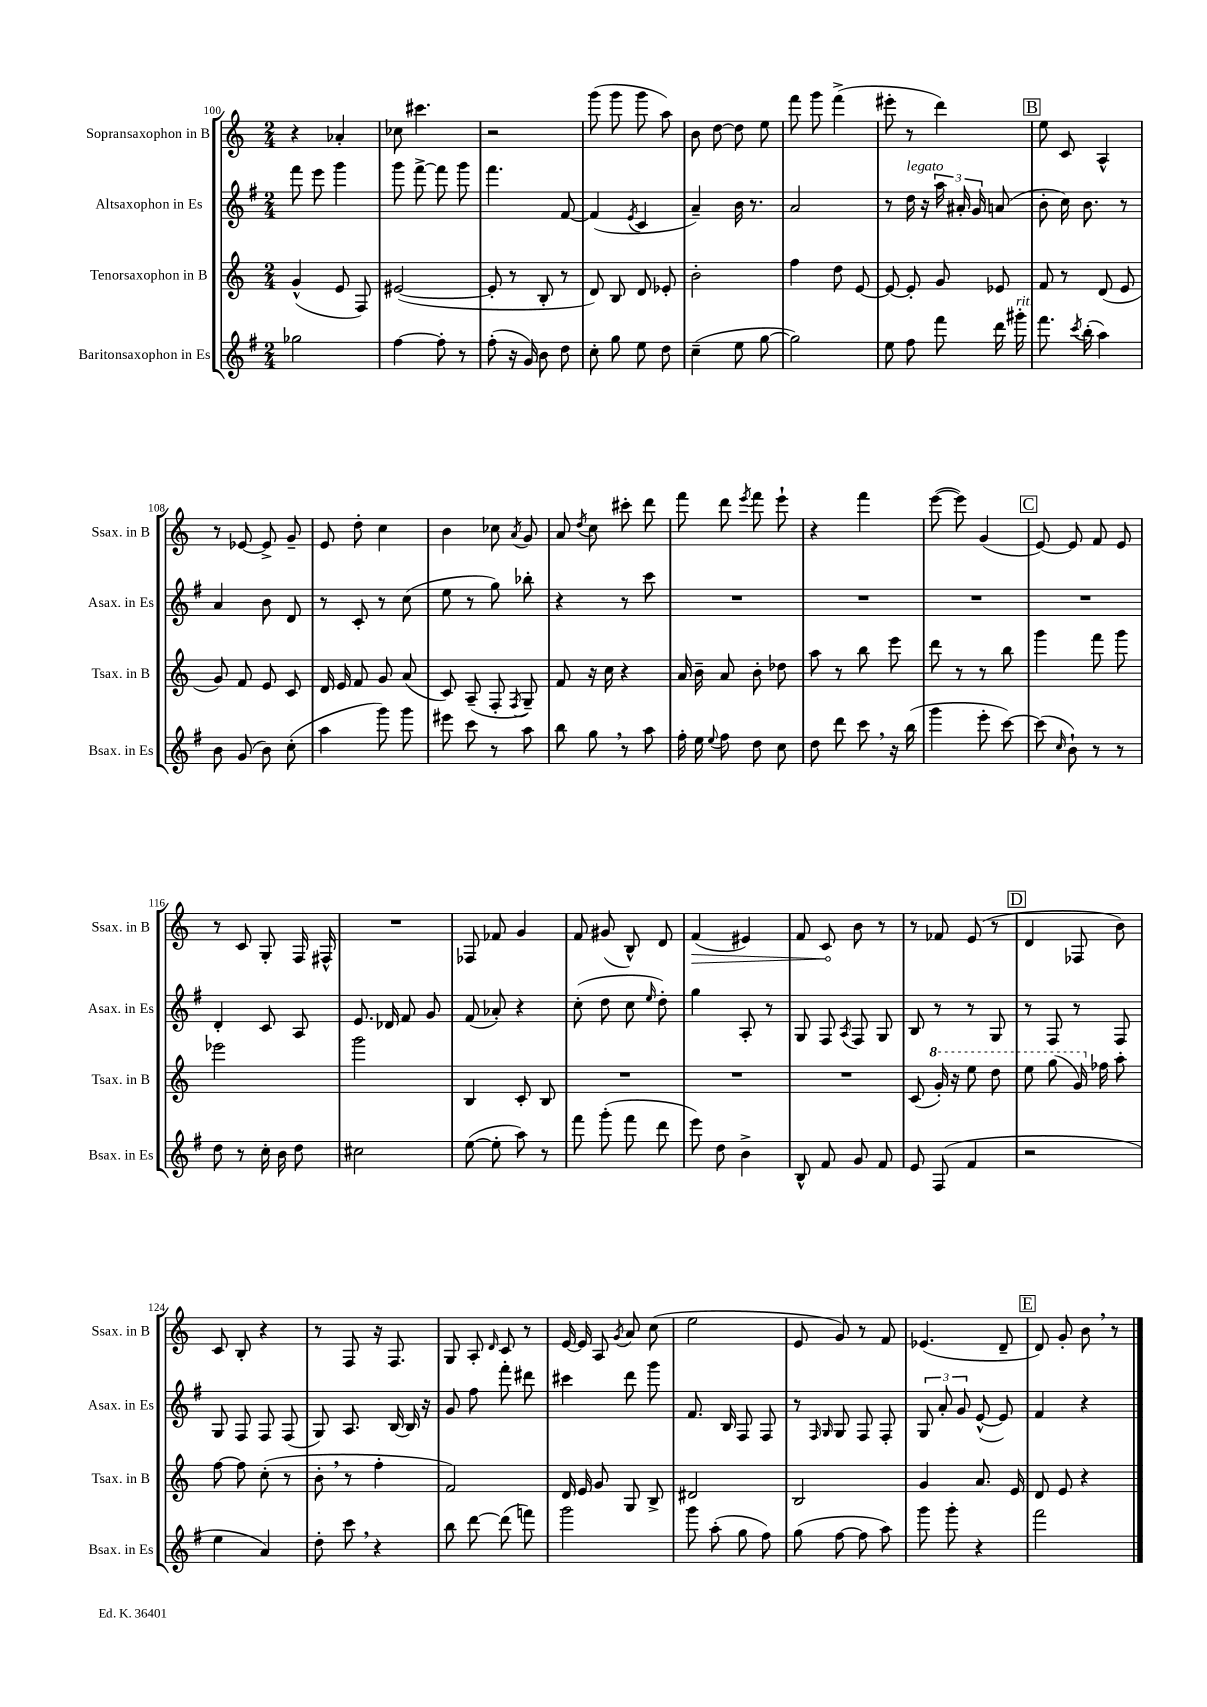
<<
\new StaffGroup <<
\new Staff = "s0" \with { instrumentName = "Sopransaxophon in B" shortInstrumentName = "Ssax. in B" } {
    \clef treble \key c \major \numericTimeSignature \time 2/4
    \autoBeamOff r4 aes'4-. |
    ces''8 cis'''4. |
    r2 |
    g'''8( g'''8 g'''8 a''8) |
    b'8 d''8~ d''8 e''8 |
    f'''8 g'''8 f'''4->( |
    eis'''8-. r8 d'''4) |
    \mark \markup { \box "B" } e''8 c'8 a4-^ |
    r8 ees'8~ ees'8-> g'8-- |
    e'8 d''8-. c''4 |
    b'4 ces''8 \acciaccatura { a'8 } g'8 |
    a'8 \acciaccatura { d''8 } c''8 cis'''8-. d'''8 |
    f'''8 d'''8 \acciaccatura { e'''8 } f'''8 e'''8-! |
    r4 f'''4 |
    e'''8~( e'''8) g'4( |
    \mark \markup { \box "C" } e'8~) e'8 f'8 e'8 |
    r8 c'8 g8-. f16 fis16-^ |
    R2 |
    fes8 fes'8 g'4 |
    f'8 gis'8( b8-^) d'8 |
    \once \override Hairpin.circled-tip = ##t f'4\>( eis'4) |
    f'8 c'8\! b'8 r8 |
    r8 fes'8 e'8( r8 |
    \mark \markup { \box "D" } d'4 fes8 b'8) |
    c'8 b8-. r4 |
    r8 f8 r16 f8. |
    g8 a8-. \grace { d'16 } c'8 r8 |
    e'16~ e'16 a8 \acciaccatura { g'8 } a'8 c''8( |
    e''2 |
    e'8 g'8) r8 f'8 |
    ees'4.( d'8-- |
    \mark \markup { \box "E" } d'8) g'8-. b'8 \breathe r8 \bar "|." |
}
\new Staff = "s1" \with { instrumentName = "Altsaxophon in Es" shortInstrumentName = "Asax. in Es" } {
    \clef treble \key g \major \numericTimeSignature \time 2/4
    \autoBeamOff fis'''8 e'''8 g'''4 |
    g'''8 fis'''8~-> fis'''8 g'''8 |
    fis'''4. fis'8~ |
    fis'4( \acciaccatura { e'8 } c'4 |
    a'4--) b'16 r8. |
    a'2 |
    r8 d''16^\markup { \italic "legato" } r16 \tuplet 3/2 { a''16 ais'16-. g'16 } a'8( |
    \mark \markup { \box "B" } b'8-. c''16) b'8. r8 |
    a'4 b'8 d'8 |
    r8 c'8-. r8 c''8( |
    e''8 r8 g''8) bes''8-. |
    r4 r8 c'''8 |
    R2 |
    R2 |
    R2 |
    \mark \markup { \box "C" } R2 |
    d'4-. c'8 a8 |
    e'8. des'16 fis'8 g'8 |
    fis'8( aes'8-.) r4 |
    c''8-.( d''8 c''8 \grace { e''16 } d''8-.) |
    g''4 a8-. r8 |
    g8 fis8 \acciaccatura { a8 } fis8 g8 |
    b8 r8 r8 g8 |
    \mark \markup { \box "D" } r8 fis8 r8 fis8 |
    g8 fis8 fis8 fis8( |
    g8) a8. b16~ b16 r16 |
    g'8 fis''8 fis'''8-. dis'''8 |
    cis'''4 d'''8 g'''8 |
    fis'8. b16 fis8 fis8 |
    r8 \grace { fis16 g16 } g8 fis8 fis8-. |
    \tuplet 3/2 { g8 a'8-. g'8 } e'8~-^( e'8) |
    \mark \markup { \box "E" } fis'4 r4 \bar "|." |
}
\new Staff = "s2" \with { instrumentName = "Tenorsaxophon in B" shortInstrumentName = "Tsax. in B" } {
    \clef treble \key c \major \numericTimeSignature \time 2/4
    \autoBeamOff g'4-^( e'8 f8) |
    eis'2~( |
    eis'8-. r8 b8-. r8 |
    d'8) b8 d'8 ees'8-. |
    b'2-. |
    f''4 d''8 e'8~ |
    e'8~ e'8-. g'8 ees'8 |
    \mark \markup { \box "B" } f'8 r8 d'8( e'8 |
    g'8) f'8 e'8 c'8 |
    d'16 e'16 f'8 g'8 a'8( |
    c'8) a8--( f8-. \acciaccatura { f8 } g8--) |
    f'8 r16 c''16 r4 |
    a'16 b'16-- a'8 b'8-. des''8 |
    a''8 r8 b''8 e'''8 |
    d'''8 r8 r8 b''8 |
    \mark \markup { \box "C" } g'''4 f'''8 g'''8 |
    ees'''2 |
    g'''2 |
    b4 c'8-. b8 |
    R2 |
    R2 |
    R2 |
    c'8( \ottava #1 g''16-.) r16 e'''8 d'''8 |
    \mark \markup { \box "D" } e'''8 g'''8( g''16) \ottava #0 fes''16 a''8-. |
    f''8~ f''8 c''8-.( r8 |
    b'8-. \breathe r8 f''4-. |
    f'2) |
    d'16 e'16 g'8 g8 b8-> |
    dis'2 |
    b2 |
    g'4 a'8. e'16 |
    \mark \markup { \box "E" } d'8 e'8 r4 \bar "|." |
}
\new Staff = "s3" \with { instrumentName = "Baritonsaxophon in Es" shortInstrumentName = "Bsax. in Es" } {
    \clef treble \key g \major \numericTimeSignature \time 2/4
    \autoBeamOff ges''2 |
    fis''4~ fis''8-. r8 |
    fis''8-.( r16 g'16) b'8 d''8 |
    c''8-. g''8 e''8 d''8 |
    c''4--( e''8 g''8~ |
    g''2) |
    e''8 fis''8 fis'''8 d'''16 gis'''16-.^\markup { \italic "rit." } |
    \mark \markup { \box "B" } fis'''8. \acciaccatura { c'''8 } b''16-.( a''4) |
    b'8 g'8( b'8) c''8-.( |
    a''4 g'''8) g'''8 |
    eis'''8 c'''8 r8 a''8 |
    b''8 g''8 \breathe r8 a''8 |
    fis''16-. e''16 \appoggiatura { e''8 } fis''8 d''8 c''8 |
    d''8 d'''8 c'''8 \breathe r16 b''16( |
    g'''4 e'''8-. c'''8~) |
    \mark \markup { \box "C" } c'''8( \grace { c''16 } b'8-!) r8 r8 |
    d''8 r8 c''16-. b'16 d''8 |
    cis''2 |
    e''8~( e''8-. a''8) r8 |
    fis'''8 g'''8-.( fis'''8 d'''8 |
    e'''8) d''8 b'4-> |
    b8-^ fis'8 g'8 fis'8 |
    e'8 fis8( fis'4 |
    \mark \markup { \box "D" } r2 |
    e''4 a'4) |
    d''8-. c'''8 \breathe r4 |
    b''8 d'''8~ d'''8( f'''8) |
    g'''2 |
    g'''8 a''8-.( g''8 fis''8) |
    g''8( fis''8~ fis''8 a''8) |
    g'''8 g'''8-. r4 |
    \mark \markup { \box "E" } fis'''2 \bar "|." |
}
>>
>>
\layout { \context { \Score currentBarNumber = #100 } }
